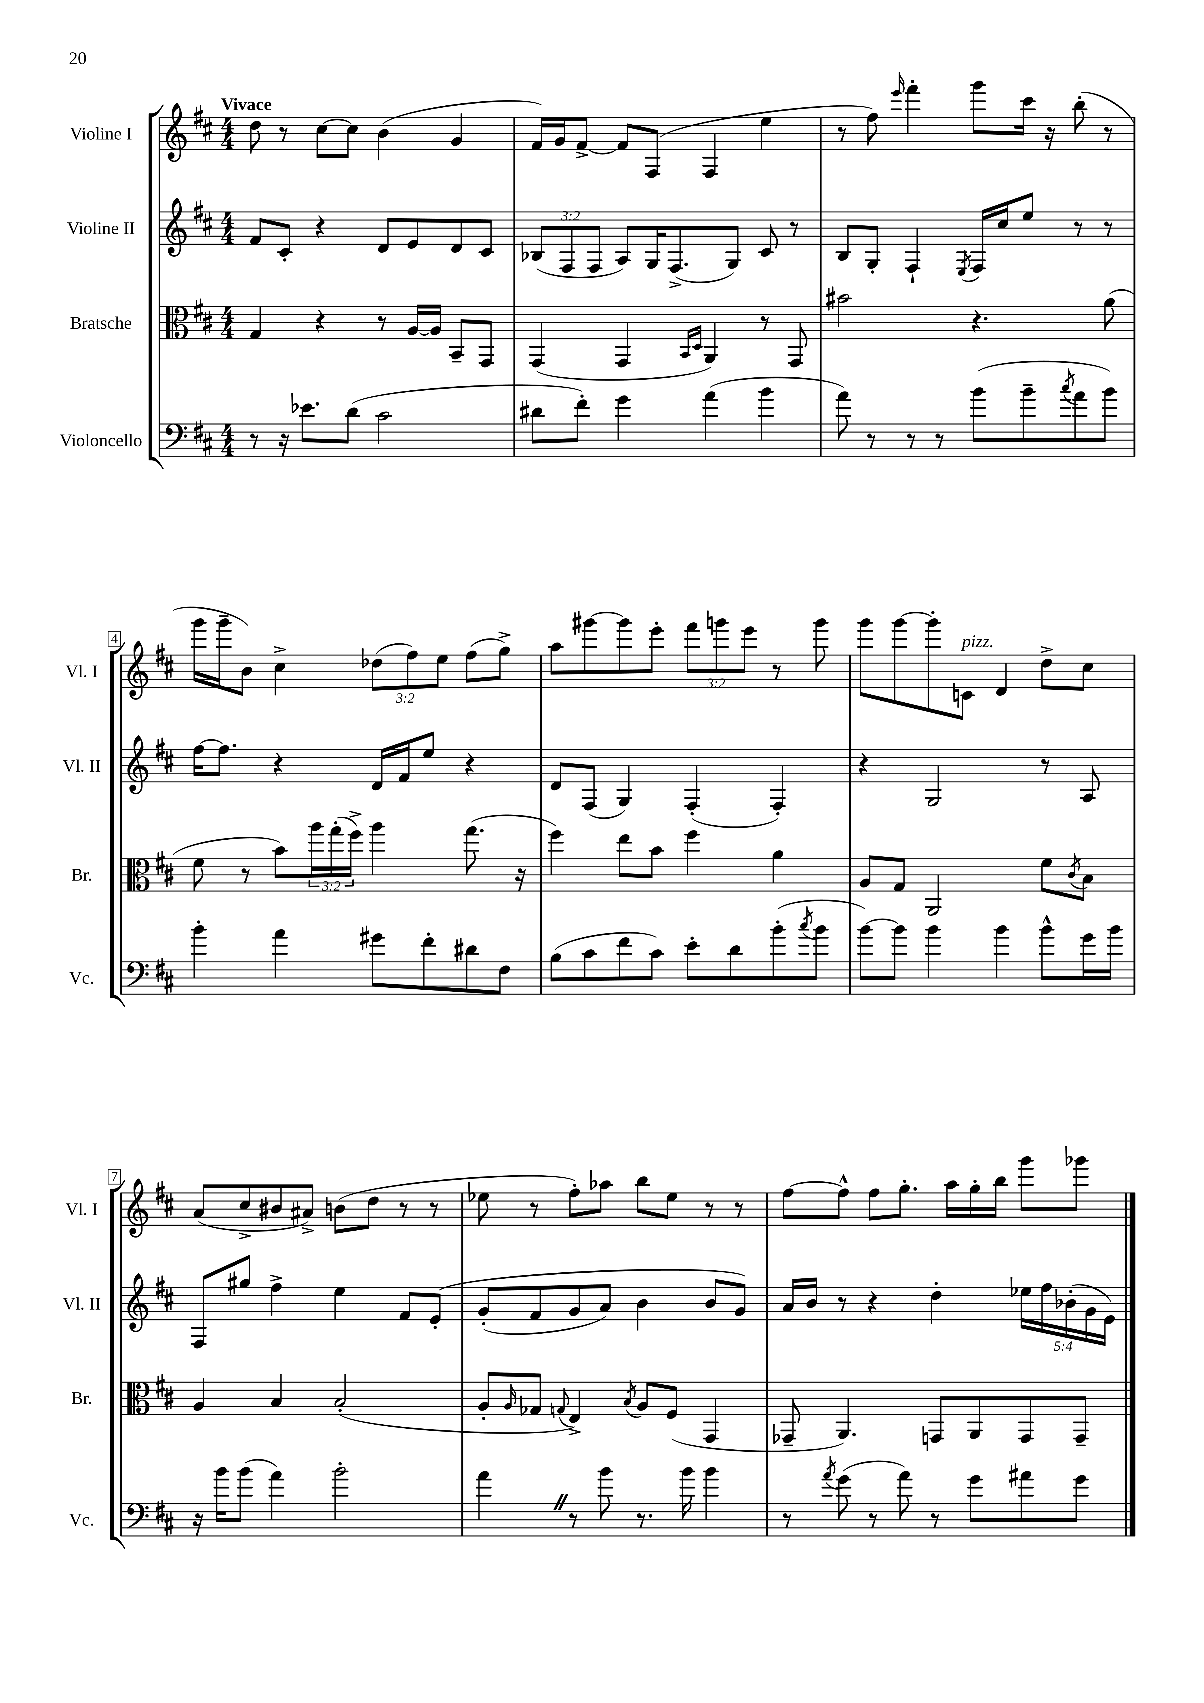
<<
\new StaffGroup <<
\new Staff = "s0" \with { instrumentName = "Violine I" shortInstrumentName = "Vl. I" } {
    \clef treble \key d \major \numericTimeSignature \time 4/4 \override Staff.TupletNumber.text = #tuplet-number::calc-fraction-text \tempo "Vivace"
    d''8 r8 cis''8~ cis''8 b'4( g'4 |
    fis'16) g'16 fis'8~-> fis'8 fis8( fis4 e''4 |
    r8 fis''8) \grace { e'''16 } fis'''4-. g'''8 cis'''16 r16 b''8-.( r8 |
    g'''16 g'''16-- b'8) cis''4-> \tuplet 3/2 { des''8( fis''8) e''8 } fis''8( g''8->) |
    a''8 gis'''8~ gis'''8 e'''8-. \tuplet 3/2 { fis'''8 g'''8 e'''8 } r8 g'''8 |
    g'''8 g'''8~ g'''8-. c'8^\markup { \italic "pizz." } d'4 d''8-> cis''8 |
    a'8( cis''8-> bis'8 ais'8->) b'8( d''8 r8 r8 |
    ees''8 r8 fis''8-.) aes''8 b''8 ees''8 r8 r8 |
    fis''8~ fis''8-^ fis''8 g''8.-. a''16 g''16-. b''16 g'''8 ges'''8 \bar "|." |
}
\new Staff = "s1" \with { instrumentName = "Violine II" shortInstrumentName = "Vl. II" } {
    \clef treble \key d \major \numericTimeSignature \time 4/4 \override Staff.TupletNumber.text = #tuplet-number::calc-fraction-text
    fis'8 cis'8-. r4 d'8 e'8 d'8 cis'8 |
    \tuplet 3/2 { bes8( fis8 fis8 } a8) g16 fis8.->( g8) cis'8 r8 |
    b8 g8-. fis4-! \acciaccatura { e8 } fis16 cis''16 e''8 r8 r8 |
    fis''16~ fis''8. r4 d'16 fis'16 e''8 r4 |
    d'8 fis8( g4) fis4-.( fis4-.) |
    r4 g2 r8 a8 |
    fis8 gis''8 fis''4-> e''4 fis'8 e'8-.\( |
    g'8-.( fis'8 g'8 a'8) b'4 b'8 g'8\) |
    a'16 b'16 r8 r4 d''4-. \tuplet 5/4 { ees''16 fis''16 bes'16-.( g'16 e'16) } \bar "|." |
}
\new Staff = "s2" \with { instrumentName = "Bratsche" shortInstrumentName = "Br." } {
    \clef alto \key d \major \numericTimeSignature \time 4/4 \override Staff.TupletNumber.text = #tuplet-number::calc-fraction-text
    g4 r4 r8 a16~ a16 b,8-- g,8 |
    g,4( g,4 \grace { b,16 d16 } a,4) r8 g,8 |
    bis'2 r4. a'8( |
    fis'8 r8 b'8) \tuplet 3/2 { a''16 g''16-.( fis''16->) } a''4 g''8.( r16 |
    fis''4) e''8 b'8 fis''4 a'4 |
    a8 g8 a,2 fis'8 \acciaccatura { cis'8 } b8 |
    a4 b4 b2-.( |
    a8-. \grace { a16 } ges8 \appoggiatura { g8 } e4->) \acciaccatura { b8 } a8 fis8( g,4 |
    ges,8-- a,4.) g,8 a,8 g,8 g,8-- \bar "|." |
}
\new Staff = "s3" \with { instrumentName = "Violoncello" shortInstrumentName = "Vc." } {
    \clef bass \key d \major \numericTimeSignature \time 4/4
    r8 r16 ees'8. d'8( cis'2 |
    dis'8 fis'8-.) g'4 a'4( b'4 |
    a'8) r8 r8 r8 b'8( b'8-- \acciaccatura { cis''8 } a'8 b'8) |
    b'4-. a'4 gis'8 fis'8-. dis'8 fis8 |
    b8( cis'8 fis'8 cis'8) e'8-. d'8 b'8-.( \acciaccatura { cis''8 } b'8 |
    b'8~) b'8 b'4 b'4 b'8-^ g'16 b'16 |
    r16 b'16 b'8( a'4) b'2-. |
    a'4 \once \override BreathingSign.text = \markup { \musicglyph "scripts.caesura.straight" } \breathe r8 b'8 r8. b'16 b'4 |
    r8 \acciaccatura { a'8 } g'8( r8 a'8) r8 g'8 ais'8 g'8 \bar "|." |
}
>>
>>
\layout { \context { \Score \override BarNumber.stencil = #(make-stencil-boxer 0.1 0.3 ly:text-interface::print) } }
